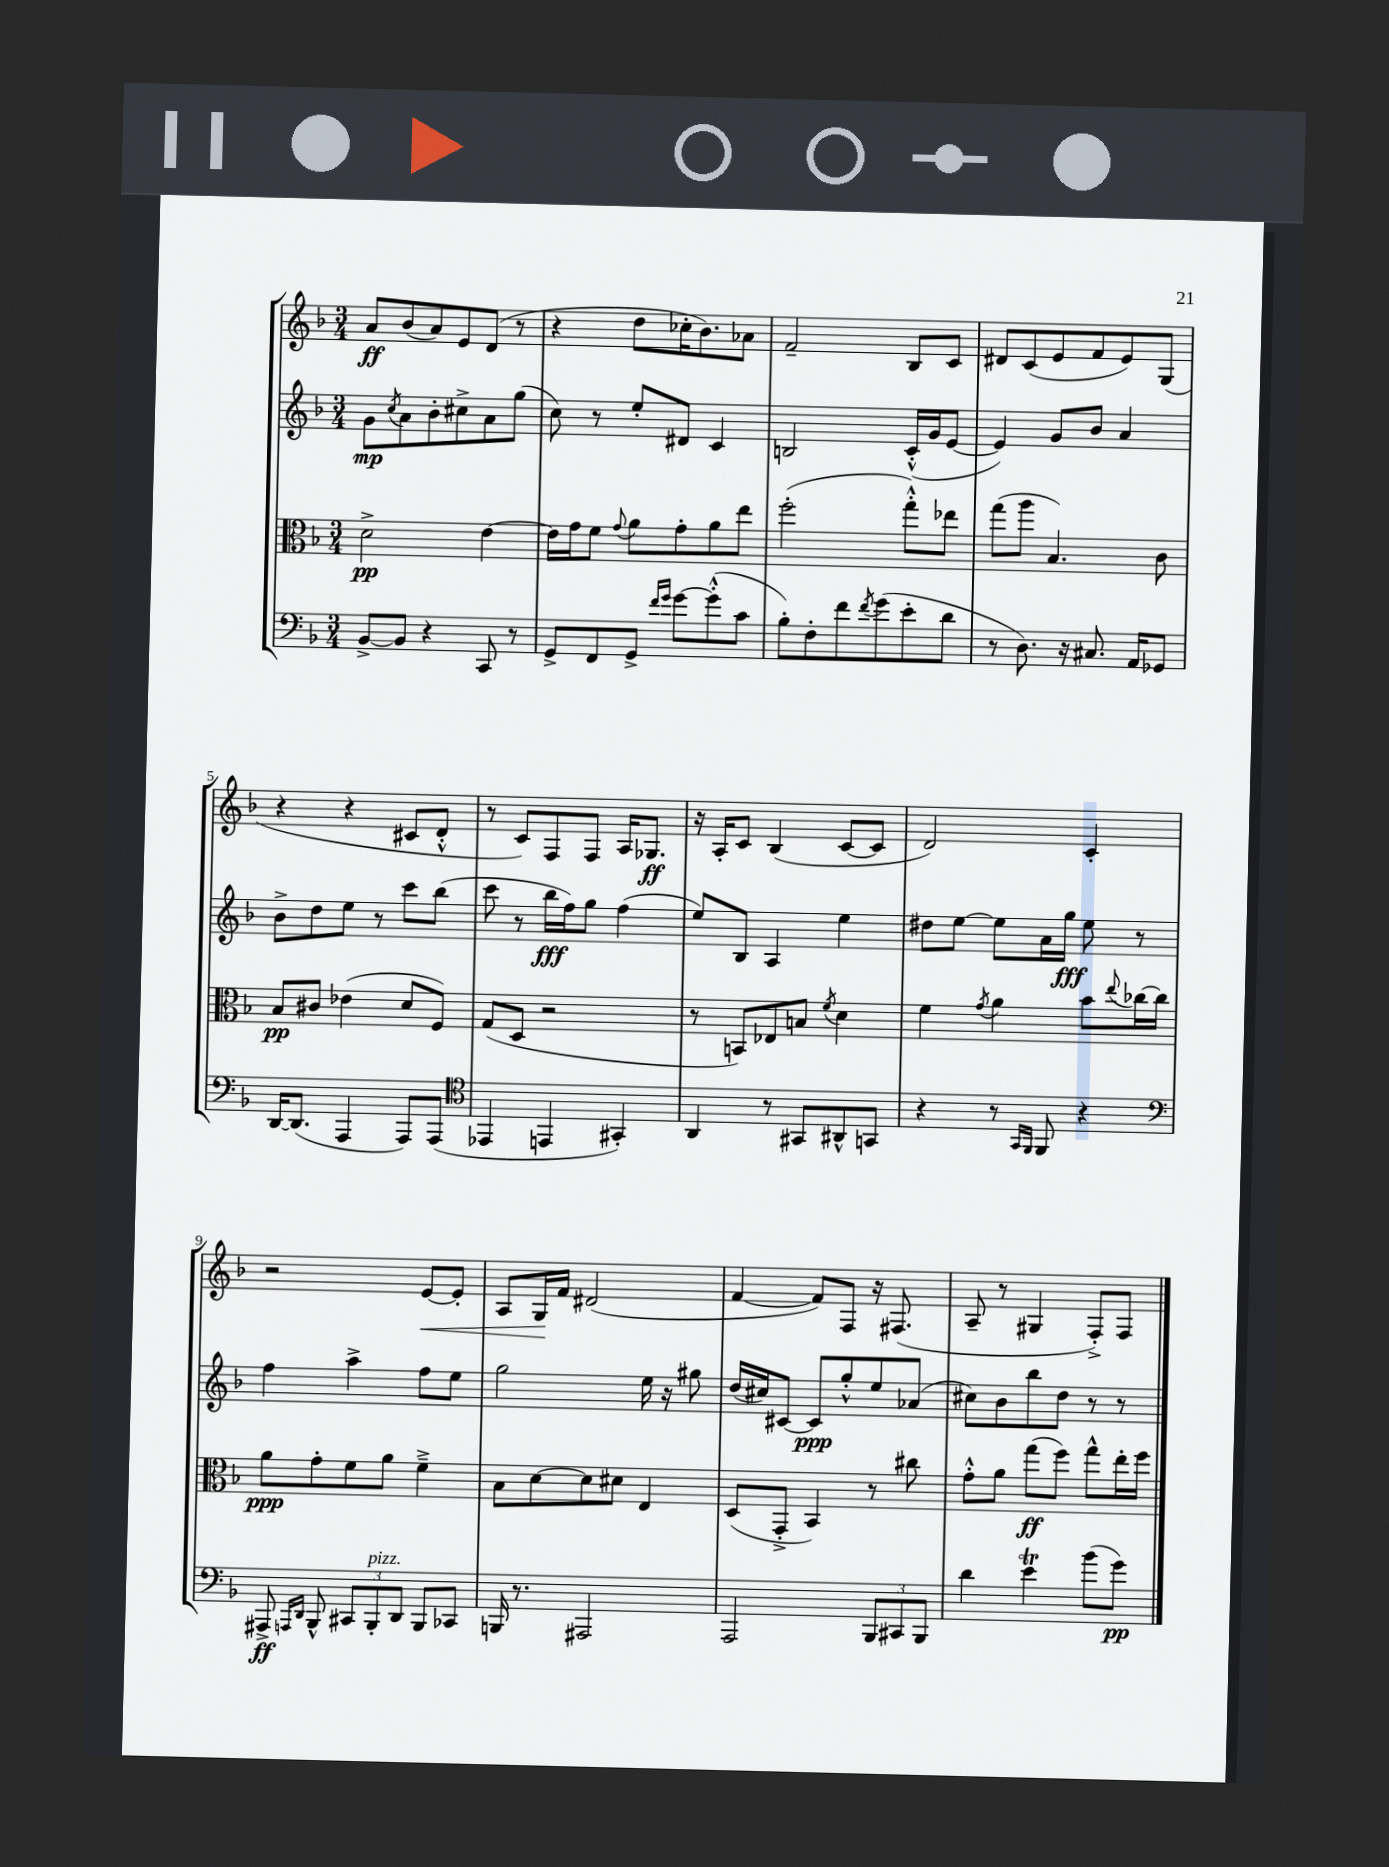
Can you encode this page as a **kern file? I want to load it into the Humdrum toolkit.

**kern	**kern	**kern	**kern
*staff4	*staff3	*staff2	*staff1
*clefF4	*clefC3	*clefG2	*clefG2
*k[b-]	*k[b-]	*k[b-]	*k[b-]
*M3/4	*M3/4	*M3/4	*M3/4
[8BB-^/L	2d^\	8g\L	8a/L
.	.	8qcc/	.
8BB-/]J	.	8a\	(8b-/
4r	.	8b-'\	8a/)
.	.	8cc#^\	8e/
8CC/	[4e\	8a\	(8d/J
8r	.	(8gg\J	8r
=	=	=	=
8GG^/L	16e\]LL	8cc\)	4r
.	16g\J	.	.
8FF/	8f\J	8r	.
.	8qqg/	.	.
8GG^/J	8a\L	8ee'/L	8dd\L
16qqf/LL	.	.	.
16qqg/JJ	.	.	.
[8g\L	8g'\	8d#/J	16cc-'\K
.	.	.	8.b-\)
(8g'^^\]	8a\	4c/	.
8c\J	8ee\J	.	8a-\J
=	=	=	=
8B-'\L)	(2ff'\	2B/	2f~/
8F'\	.	.	.
8f\	.	.	.
8qf/	.	.	.
(8g\	.	.	.
8e'\	8gg'^^\L)	(16c'^^/LL	8B-/L
.	.	16g/J	.
8d\J	8ee-\J	[8e/J	8c/J
=	=	=	=
8r	(8gg\L	4e/])	8d#/L
8.D\)	8aa\J	.	(8c/
.	4.B-/)	8g/L	8e/
16r	.	.	.
8.C#/	.	8b-/J	8f/
.	.	4a/	8e/)
16AA/LK	.	.	.
8GG-/J	8c\	.	(8G/J
=	=	=	=
[16DD/LK	8B-/L	8b-^\L	4r
(8.DD/]J	.	.	.
.	8c#/J	8dd\	.
4AAA/	(4e-\	8ee\J	4r
.	.	8r	.
8AAA/L)	8d/L	8ccc\L	8c#/L
(8AAA/J	8F/J)	(8bb-\J	8d'^^/J
=	=	=	=
*clefC4	*	*	*
4EE-/	(8G/L	8ccc\	8r
.	8D/J	8r	8c/L)
4EE/	2r	16bb-\LL	8F/
.	.	16ff\J)	.
.	.	8gg\J	8F/J
4GG#'/)	.	(4ff\	16A/LK
.	.	.	8.G-/J
=	=	=	=
4AA/	8r	8ee/L)	16r
.	.	.	16A'/LK
.	8BB/L)	8B-/J	8c/J
8r	8E-/	4A/	(4B-/
8GG#/L	8B/J	.	.
.	8qf/	.	.
8AA#^^/	4d\	4ee\	[8c/L
8GG/J	.	.	8c/]J
=	=	=	=
4r	4f\	8dd#\L	2d/)
.	.	[8ee\J	.
.	8qg/	.	.
8r	4a\	8ee\]L	.
16qqGG/LL	.	.	.
16qqFF/JJ	.	.	.
8FF/	.	16a\L	.
.	.	16gg\JJ	.
4r	8b-\L	8ee\	4c'/
.	8qqee/	.	.
.	[16cc-\L	8r	.
.	16cc-\]JJ	.	.
=	=	=	=
*clefF4	*	*	*
8AAA#^/	8a\L	4ff\	2r
16qqAAA/LL	.	.	.
16qqDD/JJ	.	.	.
8BBB-^^/	8g'\	.	.
12CC#/L	8f\	4aa^\	.
12BBB-'/	.	.	.
.	8a\J	.	.
12DD/J	.	.	.
8BBB-/L	4f~^\	8ff\L	[8e/L
8CC-/J	.	8ee\J	8e'/]J
=	=	=	=
16BBB/	8B-\L	2gg\	8A/L
8.r	.	.	.
.	[8d\	.	16G/L
.	.	.	16f/JJ
2AAA#/	8d\]	.	(2d#/
.	8d#\J	.	.
.	4E/	16ee\	.
.	.	16r	.
.	.	8gg#\	.
=	=	=	=
2AAA/	(8D/L	(16dd/LL	[4f/
.	.	16cc#/J)	.
.	8GG'^/J	[8c#/J	.
.	4BB-/)	8c#/]L	8f/]L)
.	.	8gg'^^/	8F/J
12BBB-/L	8r	8ee/	16r
.	.	.	(8.F#/
12CC#/	.	.	.
.	8cc#\	(8a-/J	.
12BBB-/J	.	.	.
=	=	=	=
4d\	8g'^^\L	8cc#\L)	8A~/
.	8a\J	8b-\	8r
4e\	(8gg\L	8bb-\	4G#/
.	8ff\J)	8dd\J	.
(8b-\L	8gg^^\L	8r	8F'^/L)
8g\J)	16ee'\L	8r	8F/J
.	16ff\JJ	.	.
==	==	==	==
*-	*-	*-	*-
